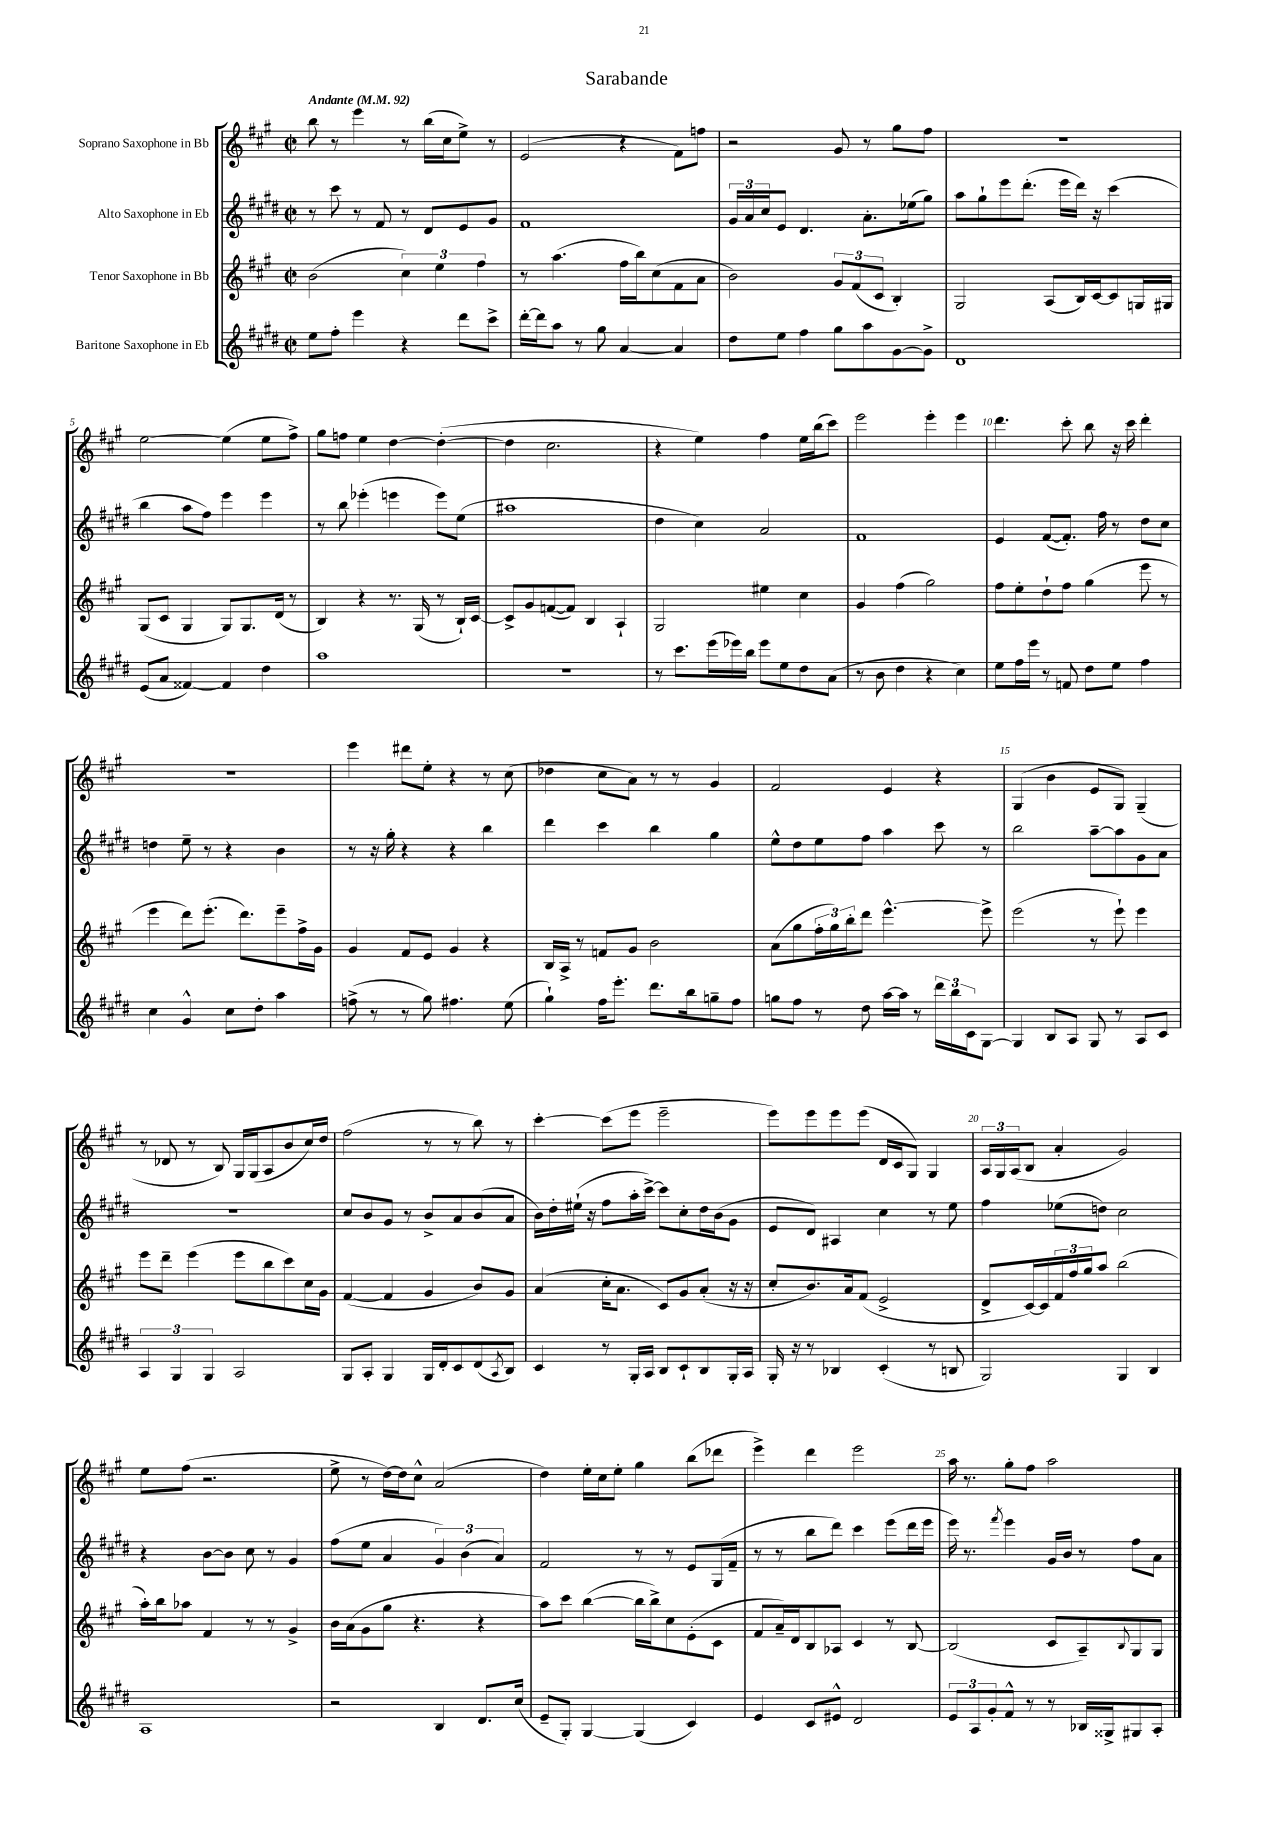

**kern	**kern	**kern	**kern
*part4	*part3	*part2	*part1
*staff4	*staff3	*staff2	*staff1
*I"Baritone Saxophone in Eb	*I"Tenor Saxophone in Bb	*I"Alto Saxophone in Eb	*I"Soprano Saxophone in Bb
*clefG2	*clefG2	*clefG2	*clefG2
*k[f#c#g#d#]	*k[f#c#g#]	*k[f#c#g#d#]	*k[f#c#g#]
*M2/2	*M2/2	*M2/2	*M2/2
*met(c|)	*met(c|)	*met(c|)	*met(c|)
*MM92	*MM92	*MM92	*MM92
=1	=1	=1	=1
!	!	!	!LO:TX:a:B:t=Andante
8ee\L	(2b\	8r	8bb\
8ff#'\J	.	8ccc#\	8r
4eee\	.	8r	4eee\
.	.	8f#/	.
4r	6cc#\)	8r	8r
.	.	8d#/L	(16bb\LL
.	6ee\	.	.
.	.	.	16cc#\J
8ddd#\L	.	8e/	8ee^\J)
.	6ff#\	.	.
8ccc#^\J	.	8g#/J	8r
=2	=2	=2	=2
[16ddd#'\LL	8r	1f#	(2e/
16ddd#\J]	.	.	.
8aa\J	(4.aa\	.	.
8r	.	.	.
8gg#\	.	.	.
[4a/	16ff#\LL	.	4r
.	16bb\J)	.	.
.	(8cc#\	.	.
4a/]	8f#\	.	8f#\L)
.	8a\J	.	8ffn\J
=3	=3	=3	=3
8dd#\L	2b\)	24g#/LL	2r
.	.	24a/	.
.	.	24cc#/J	.
8ee\J	.	8e/J	.
4ff#\	.	4.d#/	.
8gg#\L	12g#/L	.	8g#/
.	(12f#/	.	.
8aa\	.	8.a'\L	8r
.	12c#/J	.	.
[8g#\	4B'/)	.	8gg#\L
.	.	(16ee-X\k	.
8g#^\J]	.	8gg#\J)	8ff#\J
=4	=4	=4	=4
1d#	2G#/	8aa\L	1r
.	.	8gg#`\	.
.	.	8eee\	.
.	.	(8.ddd#'\J	.
.	(8A/L	.	.
.	.	16eee\LL	.
.	16B/L)	16ddd#\JJ)	.
.	[16c#/J	16r	.
.	8c#/]	(4ccc#\	.
.	16Gn/L	.	.
.	16G#X/JJ	.	.
!!LO:LB:g=z
=5	=5	=5	=5
(8e/L	(8G#/L	4bb\	[2ee\
8a/J	8c#/J	.	.
[4f##X/)	4G#/	8aa\L	.
.	.	8ff#\J)	.
4f##/]	8G#/L)	4eee\	(4ee\]
.	8.G#/	.	.
4dd#\	.	4eee\	8ee\L
.	(16d/Jk	.	.
.	8r	.	8ff#^\J)
=6	=6	=6	=6
1aa	4B/)	8r	8gg#\L
.	.	8bb\	8ffn\J
.	4r	(4eee-X'\	4ee\
.	8.r	4eeen\	[4dd\
.	(16G#/	.	.
.	8r	8eee\L)	(4dd'\_
.	16B`/LL)	(8ee\J	.
.	[16c#/JJ	.	.
=7	=7	=7	=7
1r	8c#^/L]	1aa#X	4dd\]
.	8g#/	.	.
.	([8fn/	.	2.cc#\
.	8f/J])	.	.
.	4B/	.	.
.	4A`/	.	.
=8	=8	=8	=8
8r	2G#/	4dd#\	4r
8.ccc#\L	.	.	.
.	.	4cc#\)	4ee\)
(16eee\L	.	.	.
16eee-X\)	.	.	.
16bb\JJ	.	.	.
8eee-\L	4ee#X\	2a/	4ff#\
8ee\	.	.	.
8dd#\	4cc#\	.	16ee\LL
.	.	.	(16bb\J
(8a\J	.	.	8ccc#\J)
=9	=9	=9	=9
8r	4g#/	1f#	2eee\
8b\	.	.	.
4dd#\	(4ff#\	.	.
4r	2gg#\)	.	4eee'\
4cc#\)	.	.	4eee\
=10	=10	=10	=10
8ee\L	8ff#\L	4e/	4.ddd\
16ff#\L	8ee'\	.	.
16eee\JJ	.	.	.
8r	8dd`\	([8f#/L	.
8fn/	8ff#\J	8.f#'/J])	8ccc#'\
8dd#\L	(4gg#\	.	8bb\
.	.	16ff#\	.
8ee\J	.	8r	16r
.	.	.	16ccc#\
4ff#\	8eee\	8dd#\L	4ddd'\
.	8r	8cc#\J	.
!!LO:LB:g=z
=11	=11	=11	=11
4cc#\	4eee\	4ddn\	1r
4g#^^/	8ddd\L)	8ee~\	.
.	(8.eee'\J	8r	.
8cc#\L	.	4r	.
.	8.ddd\L)	.	.
8dd#'\J	.	.	.
4aa\	8eee~\	4b\	.
.	16ff#^\L	.	.
.	16g#\JJ	.	.
=12	=12	=12	=12
(8ffn^\	4g#/	8r	4eee\
8r	.	16r	.
.	.	16gg#'\	.
8r	8f#/L	4r	8ddd#X\L
8gg#\)	8e/J	.	8ee'\J
4.ff#X\	4g#/	4r	4r
.	4r	4bb\	8r
(8ee\	.	.	(8cc#\
=13	=13	=13	=13
4gg#`\)	16B/LL	4ddd#\	4dd-X\
.	16A^/JJ	.	.
.	8r	.	.
16ff#\KL	8fn/L	4ccc#\	8cc#\L
8.eee'\J	.	.	.
.	8g#/J	.	8a\J)
8.ddd#\L	2b\	4bb\	8r
.	.	.	8r
16bb\k	.	.	.
8ggn~\	.	4gg#\	4g#/
8ff#\J	.	.	.
=14	=14	=14	=14
8ggn\L	(8a\L	8ee^^\L	2f#/
8ff#\J	8gg#\	8dd#\	.
8r	24ff#'\L	8ee\	.
.	24gg#\)	.	.
.	24bb'\J	.	.
8dd#\	8ddd\J	8ff#\J	.
[16aa\LL	[4.eee^^\	4aa\	4e/
16aa\JJ]	.	.	.
8r	.	.	.
24ddd#\LL	.	8ccc#\	4r
24bb\	.	.	.
24c#\J	.	.	.
[8G#\J	8eee^\]	8r	.
=15	=15	=15	=15
4G#/]	(2eee\	2bb\	(4G#/
8B/L	.	.	4b\
8A/J	.	.	.
8G#/	8r	[8aa~\L	8e/L
8r	8eee`\)	8aa\]	8G#/J)
8A/L	4eee\	8g#\	(4G#~/
8c#/J	.	8a\J	.
!!LO:LB:g=z
=16	=16	=16	=16
6A/	8eee\L	1r	8r
.	8ddd~\J	.	8d-X/
6G#/	.	.	.
.	(4eee\	.	8r
6G#/	.	.	.
.	.	.	8B/)
2A/	8eee\L	.	16G#/LL
.	.	.	(16G#/J
.	8bb\	.	8A/
.	8ccc#\)	.	8b/
.	16cc#\L	.	16cc#/L)
.	16g#\JJ	.	16dd/JJ
=17	=17	=17	=17
8G#/L	([4f#/	8cc#/L	(2ff#\
8A'/J	.	8b/	.
4G#/	4f#/]	8g#/J	.
.	.	8r	.
16G#/LL	4g#/	8b^/L	8r
16d#'/J	.	.	.
8c#/	.	8a/	8r
(8d#/	8b/L)	(8b/	8bb\)
8qA/	.	.	.
8B/J)	8g#/J	8a/J	8r
=18	=18	=18	=18
4c#/	(4a/	16b\LL)	[4ccc#'\
.	.	16dd#'\	.
.	.	(16ee#X`\JJ	.
.	.	16r	.
8r	16cc#'\KL	8ff#\L	(8ccc#\L]
.	8.a\J	.	.
16G#'/LL	.	16aa'\L	8eee\J
16A/JJ	.	[16ccc#^\JJ)	.
8B/L	8c#/L)	8ccc#\L]	2eee~\
8c#`/	8g#/	8cc#'\	.
8B/	(8a'/J	16dd#\L	.
.	.	(16b\J	.
16G#'/L	16r	8g#\J	.
16A/JJ	16r	.	.
=19	=19	=19	=19
16G#'/	8cc#'/L	8e/L	8eee\L)
16r	.	.	.
8r	8.b/)	8d#/J)	8eee\
4B-X/	.	4A#X/	8eee\
.	16a/k	.	.
.	(8f#/J	.	(8eee\J
(4c#'/	2e^/	4cc#\	16d/LL
.	.	.	16c#/J
.	.	.	8G#/J)
8r	.	8r	4G#/
8Bn/	.	8ee\	.
=20	=20	=20	=20
2G#/)	8d^/L	4ff#\	24A/LL
.	.	.	24G#/
.	.	.	(24A/J
.	[16c#/L)	.	8B/J
.	16c#/]	.	.
.	24f#/	(8ee-X\L	4a'/
.	24ff#/	.	.
.	24gg#/J	.	.
.	8aa/J	8ddn\J)	.
4G#/	(2bb\	2cc#\	2g#/)
4B/	.	.	.
!!LO:LB:g=z
=21	=21	=21	=21
1A	16aa'\LL)	4r	8ee\L
.	16bb\J	.	.
.	8aa-X\J	.	(8ff#\J
.	4f#/	[8b\L	2.r
.	.	8b\J]	.
.	8r	8cc#\	.
.	8r	8r	.
.	4g#^/	4g#/	.
=22	=22	=22	=22
2r	16b\LL	(8ff#\L	8ee^\
.	(16a\J	.	.
.	8g#\	8ee\J	8r
.	8gg#\J	4a/	[16dd\LL)
.	.	.	16dd\J]
.	4.r	.	8cc#^^\J
4B/	.	6g#/)	(2a/
.	.	(6b\	.
8.d#/L	4r	.	.
.	.	6a/)	.
(16cc#/Jk	.	.	.
=23	=23	=23	=23
8e~/L	8aa\L)	2f#/	4dd\)
8G#'/J)	8ccc#\J	.	.
[4G#/	([4bb\	.	16ee'\LL
.	.	.	16cc#\J
.	.	.	8ee'\J
(4G#/]	16bb\LL]	8r	4gg#\
.	16bb^\J)	.	.
.	8cc#\	8r	.
4c#/)	(8e'\	8e/L	(8bb\L
.	8c#\J	(16G#/L	8ddd-X\J
.	.	16f#~/JJ	.
=24	=24	=24	=24
4e/	8f#/L	8r	4eee^\)
.	16a~/L)	8r	.
.	16d/J	.	.
8c#/L	8B/	8bb\L	4ddd\
8e#X^^/J	8A-X/J	8ddd#\J)	.
2d#/	4c#/	4ccc#\	2eee\
.	8r	(8eee\L	.
.	[8B/	16ddd#\L	.
.	.	16eee\JJ	.
=25	=25	=25	=25
12e/L	(2B/]	16eee\)	16aa\
.	.	8.r	8.r
12A/	.	.	.
12g#'/	.	.	.
.	.	8qfff#/	.
8f#^^/J	.	4eee\	8gg#'\L
8r	.	.	8ff#\J
8r	8c#/L	16g#/LL	2aa\
.	.	16b/JJ	.
16B-X/LL	8A~/)	8r	.
16G##X^/J	.	.	.
.	8qqB/	.	.
8G#X/	8G#/	8ff#\L	.
8A'/J	8G#/J	8a\J	.
==	==	==	==
*-	*-	*-	*-
